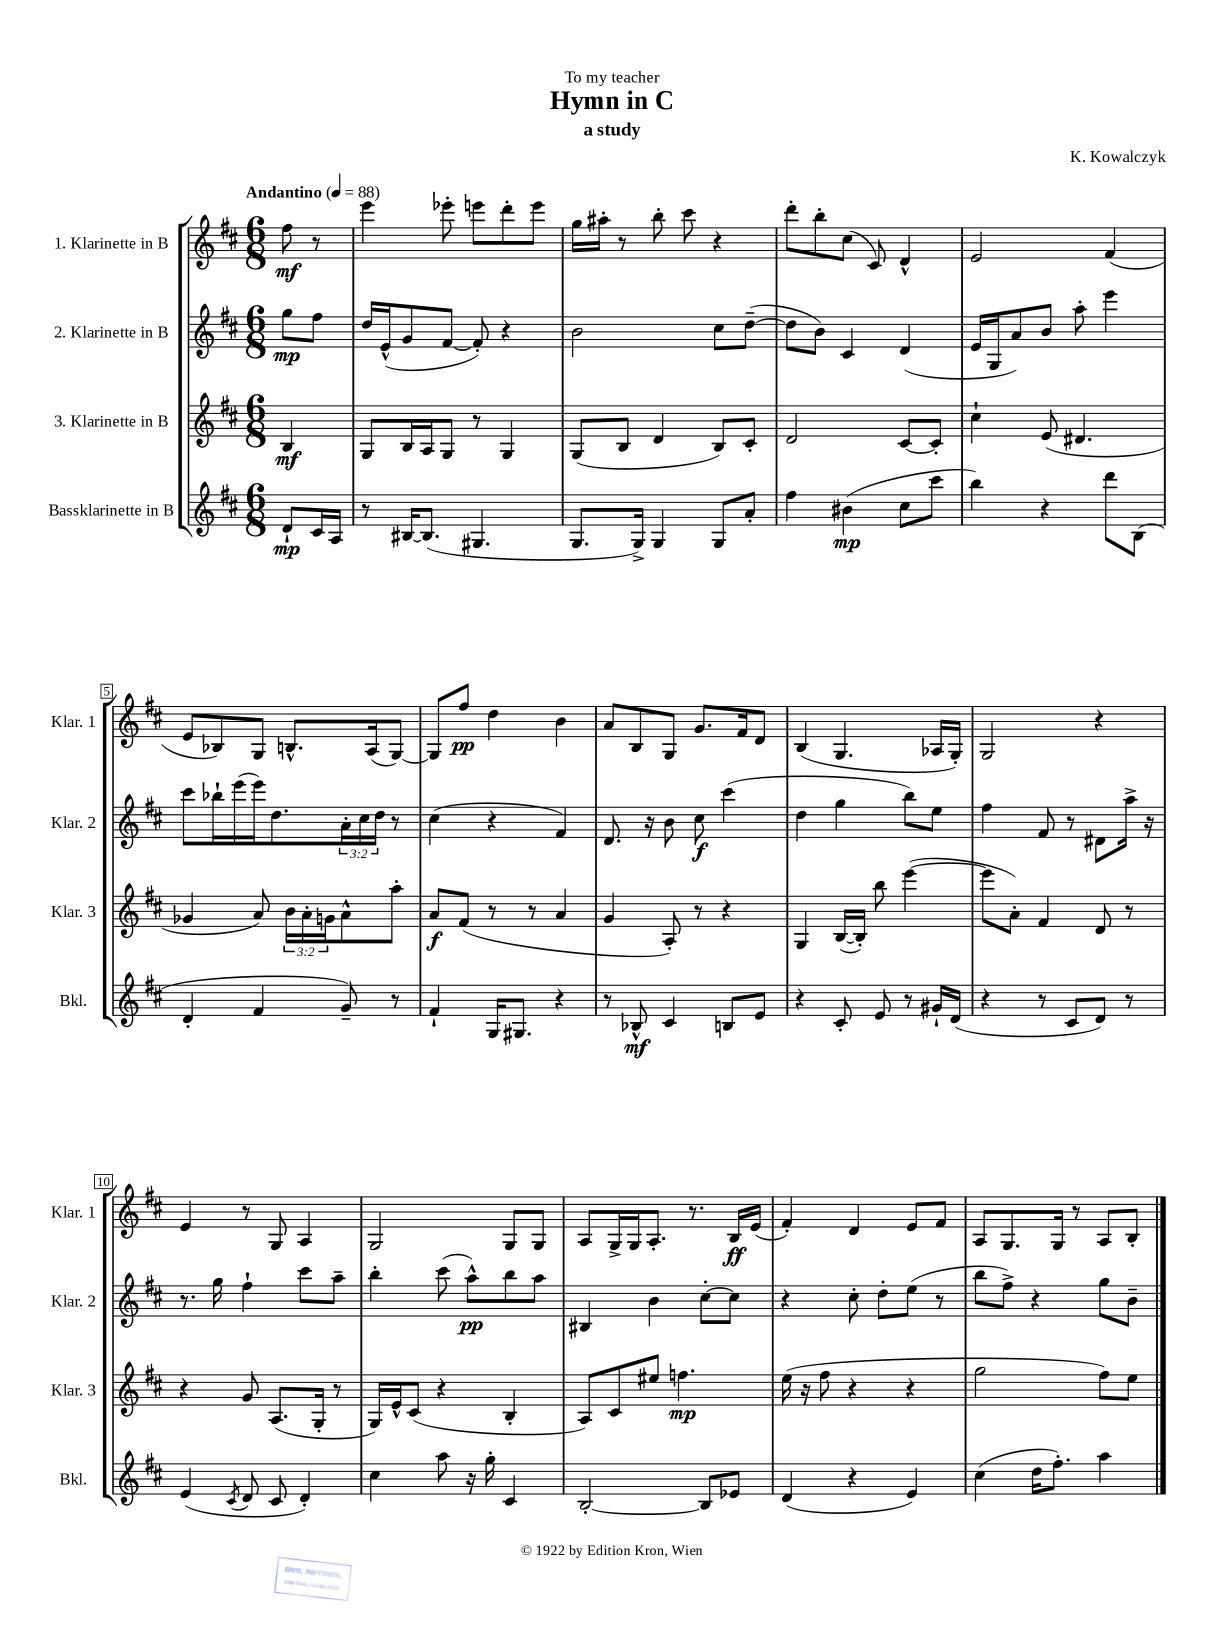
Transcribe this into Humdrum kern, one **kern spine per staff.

**kern	**kern	**kern	**kern
*staff4	*staff3	*staff2	*staff1
*clefG2	*clefG2	*clefG2	*clefG2
*k[f#c#]	*k[f#c#]	*k[f#c#]	*k[f#c#]
*M6/8	*M6/8	*M6/8	*M6/8
*MM88	*MM88	*MM88	*MM88
8d`	4B	8gg	8ff#
16c#	.	8ff#	8r
16A	.	.	.
=	=	=	=
8r	8G	16dd	4eee
.	.	(16e^^	.
[16B#	16B	8g	.
(8.B#]	16A	.	.
.	8G	[8f#	8eee-'
4.G#	8r	8f#'])	8eee
.	4G	4r	8ddd'
.	.	.	8eee
=	=	=	=
8.G	(8G	2b	16gg
.	.	.	16aa#'
.	8B	.	8r
16G^)	.	.	.
4G	4d	.	8bb'
.	.	.	8ccc#
8G	8B)	8cc#	4r
8a'	8c#'	([8dd~	.
=	=	=	=
4ff#	2d	8dd]	8ddd'
.	.	8b)	8bb'
(4b#	.	4c#	(8cc#
.	.	.	8c#)
8cc#	[8c#	(4d	4d^^
8ccc#	8c#']	.	.
=	=	=	=
4bb)	4cc#`	16e	2e
.	.	16G	.
.	.	8a)	.
4r	(8e	8b	.
.	4.d#	8aa'	.
8ddd	.	4eee	(4f#
(8B	.	.	.
=	=	=	=
4d'	4g-	8ccc#	8e
.	.	16bb-`	8B-)
.	.	(16eee	.
4f#	8a)	16eee)	8G
.	.	8.dd	.
.	24b	.	8.B^^
.	24a'	.	.
.	24g	.	.
8g~)	8a^^	24a'	.
.	.	24cc#	.
.	.	.	(16A
.	.	24dd	.
8r	8aa'	8r	[8G)
=	=	=	=
4f#`	8a	(4cc#	8G]
.	(8f#	.	8ff#
16G	8r	4r	4dd
8.G#	.	.	.
.	8r	.	.
4r	4a	4f#)	4b
=	=	=	=
8r	4g	8.d	8a
8B-^^	.	.	8B
.	.	16r	.
4c#	8A')	8b	8G
.	8r	8cc#	8.g
8B	4r	(4ccc#	.
.	.	.	16f#
8e	.	.	8d
=	=	=	=
4r	4G	4dd	(4B
8c#'	([16B	4gg	4.G
.	16B'])	.	.
8e	8bb	.	.
8r	([4eee	8bb)	.
16g#`	.	8ee	16A-
(16d	.	.	16G')
=	=	=	=
4r	8eee]	4ff#	2G
.	8a')	.	.
8r	4f#	8f#	.
8c#	.	8r	.
8d)	8d	8d#	4r
8r	8r	16aa^	.
.	.	16r	.
=	=	=	=
(4e	4r	8.r	4e
.	.	16gg	.
8qc#	.	.	.
8d	8g	4ff#`	8r
8c#	(8.A	.	8G
4d')	.	8ccc#	4A
.	16G'	.	.
.	8r	8aa~	.
=	=	=	=
4cc#	16G)	4bb'	2G
.	16e^^	.	.
.	(8c#	.	.
8aa	4r	(8ccc#	.
16r	.	8aa^^)	.
16gg'	.	.	.
4c#	4B'	8bb	8G
.	.	8aa	8G
=	=	=	=
[2B'	8A)	4B#	8A
.	8c#	.	16G^
.	.	.	16G
.	8ee#	4b	8.A'
.	4.ff	.	.
.	.	.	8.r
8B]	.	[8cc#'	.
8e-	.	8cc#]	16B
.	.	.	(16e
=	=	=	=
(4d	(16ee	4r	4f#')
.	16r	.	.
.	8ff#	.	.
4r	4r	8cc#'	4d
.	.	8dd'	.
4e)	4r	(8ee	8e
.	.	8r	8f#
=	=	=	=
(4cc#	2gg	8bb	8A
.	.	8ff#^)	8.G
16dd	.	4r	.
8.ff#')	.	.	16G
.	.	.	8r
4aa	8ff#)	8gg	8A
.	8ee	8b~	8B'
==	==	==	==
*-	*-	*-	*-
